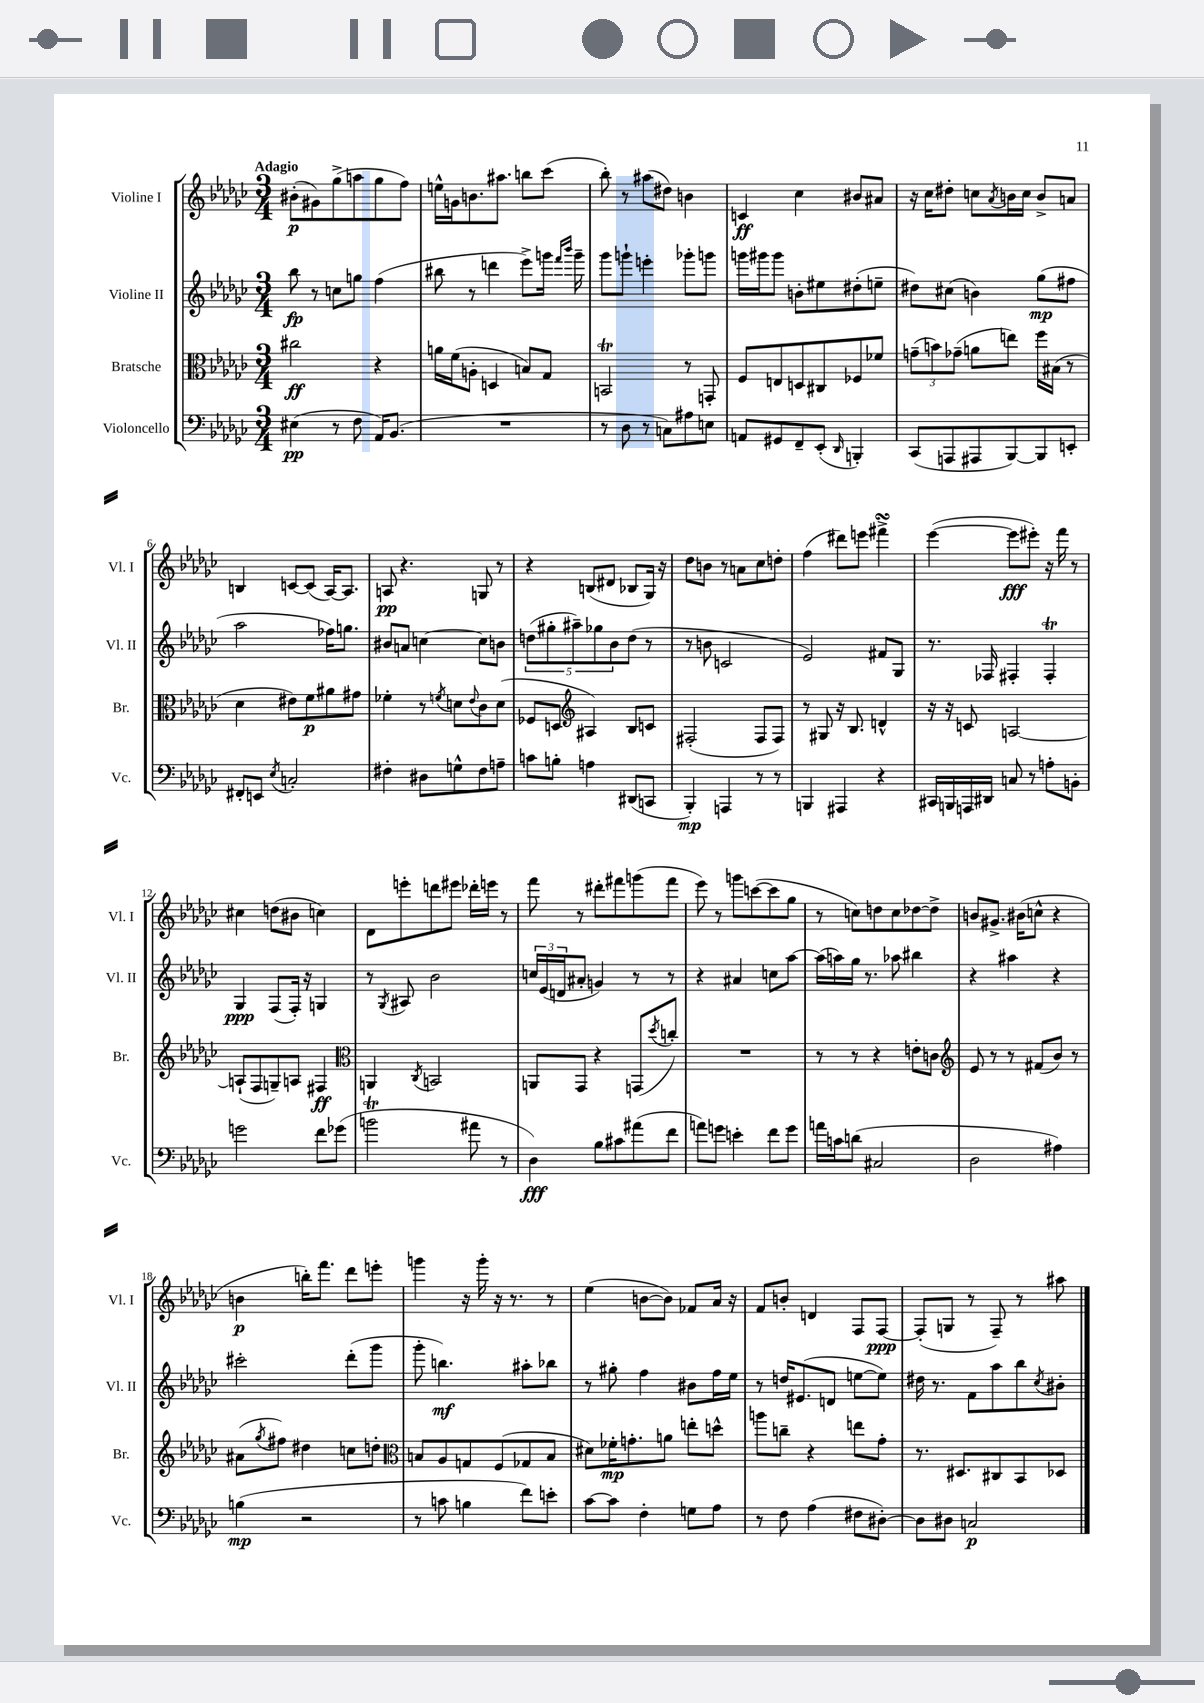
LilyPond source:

<<
\new StaffGroup <<
\new Staff = "s0" \with { instrumentName = "Violine I" shortInstrumentName = "Vl. I" } {
    \clef treble \key ges \major \numericTimeSignature \time 3/4 \tempo "Adagio"
    bis'8-.\p( gis'8) ges''8->( a''8 ges''8 f''8) |
    e''16-^ g'16 b'8. ais''8. b''8 ces'''8( |
    bes''8-.) r8 ais''8( dis''8) b'4 |
    c'4\ff ces''4 bis'8 ais'8 |
    r16 ces''16 dis''8-. c''8 \acciaccatura { aes'8 } b'16 c''16 b'8-> a'8 |
    b4 c'8~ c'8( aes16~) aes8. |
    a8\pp r4. g8 r8 |
    r4 b8( dis'8 bes8 ges16) r16 |
    des''8 b'8 r8 a'8 ces''8 d''8-. |
    f''4( dis'''8) e'''8 fis'''4->\turn |
    ees'''4~( ees'''8\fff eis'''8-.) r16 f'''16 r8 |
    cis''4 d''8( bis'8 c''4) |
    des'8 e'''8-. d'''8 eis'''8 des'''16-. e'''16 r8 |
    f'''8 r8 dis'''8-. fis'''8 g'''8( fis'''8 |
    ees'''8) r8 g'''8 c'''8~( c'''8 ges''8 |
    r8 c''8) d''8 c''8 des''8~ des''8-> |
    b'8 gis'8.-> bis'16( c''8-^ r4 |
    b'4\p b''16-.) f'''8. des'''8 e'''8-. |
    g'''4 r16 g'''16-. r16 r8. r8 |
    ees''4( b'8~ b'8) fes'8 aes'16 r16 |
    f'8 b'8-. d'4 f8 f8~\ppp |
    f8-.( g8 r8 f8--) r8 ais''8 \bar "|." |
}
\new Staff = "s1" \with { instrumentName = "Violine II" shortInstrumentName = "Vl. II" } {
    \clef treble \key ges \major \numericTimeSignature \time 3/4
    bes''8\fp r8 c''8 g''8 f''4( |
    bis''8 r8 d'''4 ees'''8->) g'''16 \grace { f'''16 bes'''16 } g'''16-- |
    ges'''8 g'''8-! e'''4-. ges'''8-. g'''8 |
    g'''16 gis'''16 gis'''8 b'8-. eis''8 dis''8-.( e''8-- |
    dis''8) cis''8( b'4) ges''8\mp( fis''8 |
    aes''2 fes''16) g''8. |
    bis'8 a'8 c''4~ c''8 b'8 |
    \tuplet 5/4 { d''8( gis''8-. ais''8--) ges''8 bes'8 } d''8( r8 |
    r8 b'8 c'2 |
    ees'2) fis'8 ges8 |
    r8. fes16 fis4-. fis4-.\trill |
    ges4\ppp f8( f16-.) r16 g4 |
    r8 \acciaccatura { ges8 } ais8 bes'2 |
    \tuplet 3/2 { c''16 ees'16( d'16 } ais'8-. g'4) r8 r8 |
    r4 ais'4 c''8 aes''8~ |
    aes''16( a''16) ges''16 r8. aes''8 bis''4 |
    r4 ais''4 r4 |
    cis'''2-. des'''8-.( ges'''8 |
    ges'''8-. b''4.\mf) ais''8-. bes''8 |
    r8 gis''8-. f''4 bis'8 f''16 ees''16 |
    r8 d''16 eis'8.( d'8 e''8~ e''8) |
    dis''16 r8. f'8 aes''8 bes''8 \acciaccatura { ces''8 } bis'8-. \bar "|." |
}
\new Staff = "s2" \with { instrumentName = "Bratsche" shortInstrumentName = "Br." } {
    \clef alto \key ges \major \numericTimeSignature \time 3/4
    cis''2\ff r4 |
    a'16 f'16( a8-. d4 b8) ges8 |
    b,2\trill r8 g,8-. |
    f8 e8 d8 cis8 fes8 fes'8 |
    \tuplet 3/2 { g'8--( b'8) ges'8--( } a'8 e''8) f''16 bis16( r8 |
    des'4 eis'8) f'8\p ais'8 gis'8 |
    fes'4-. r8 \acciaccatura { f'8 } d'8 \appoggiatura { ees'8 } ces'8 d'8( |
    fes8 d8 \clef treble ais4) bes8 c'8 |
    fis2-.( fis8 fis8) |
    r8 gis8 r16 bes8. d'4-^ |
    r16 r16 c'8 a2~ |
    a8-!( f8 g8--) a8 fis4\ff |
    \clef alto a,4 \acciaccatura { ces8 } b,2 |
    a,8 ges,8 r4 g,8( \acciaccatura { des''8 } c''8-.) |
    R2. |
    r8 r8 r4 e'8-. c'8 |
    \clef treble ees'8 r8 r8 fis'8( bes'8) r8 |
    ais'8( \acciaccatura { ges''8 } fis''8) dis''4 c''8 d''8-. |
    \clef alto b8 aes8 g8 f8( ges8 b8 |
    dis'8) fes'16-.\mp g'8.-. a'8 e''8-. d''8-^ |
    a''8 c''8-- r4 e''8 ges'8-. |
    r8. dis8. cis8 bes,8 des8 \bar "|." |
}
\new Staff = "s3" \with { instrumentName = "Violoncello" shortInstrumentName = "Vc." } {
    \clef bass \key ges \major \numericTimeSignature \time 3/4
    eis4\pp( r8 f8 aes,16) bes,8.( |
    R2. |
    r8 des8 r8 c8) ais8 e8 |
    a,8 gis,8 f,8-- ees,8-.( \grace { des,16 } b,,4-.) |
    ces,8( a,,8 ais,,8 bes,,8~) bes,,8 e,8-. |
    fis,8-. e,8 \acciaccatura { ees8 } c2-. |
    fis4-. dis8 g8-^ fis8 a8-- |
    c'8 b8-. a4 dis,8( c,8 |
    bes,,4-.\mp) a,,4 r8 r8 |
    b,,4 ais,,4 r4 |
    cis,16 b,,16 a,,16 dis,16 c8 r8 a8-. b,8-. |
    g'2 f'8 ges'8( |
    b'2\trill ais'8 r8 |
    des4\fff) bes8 cis'8 ais'8( f'8 |
    a'8) g'8 e'4-. f'8 g'8 |
    a'16 c'16 d'8( cis2 |
    des2 ais4) |
    b4\mp( r2 |
    r8 c'8 b4 f'8) e'8-. |
    ces'8~ ces'8 f4-. g8 aes8 |
    r8 f8 aes4( fis8 dis8~-.) |
    dis8 dis8 c2\p \bar "|." |
}
>>
>>
